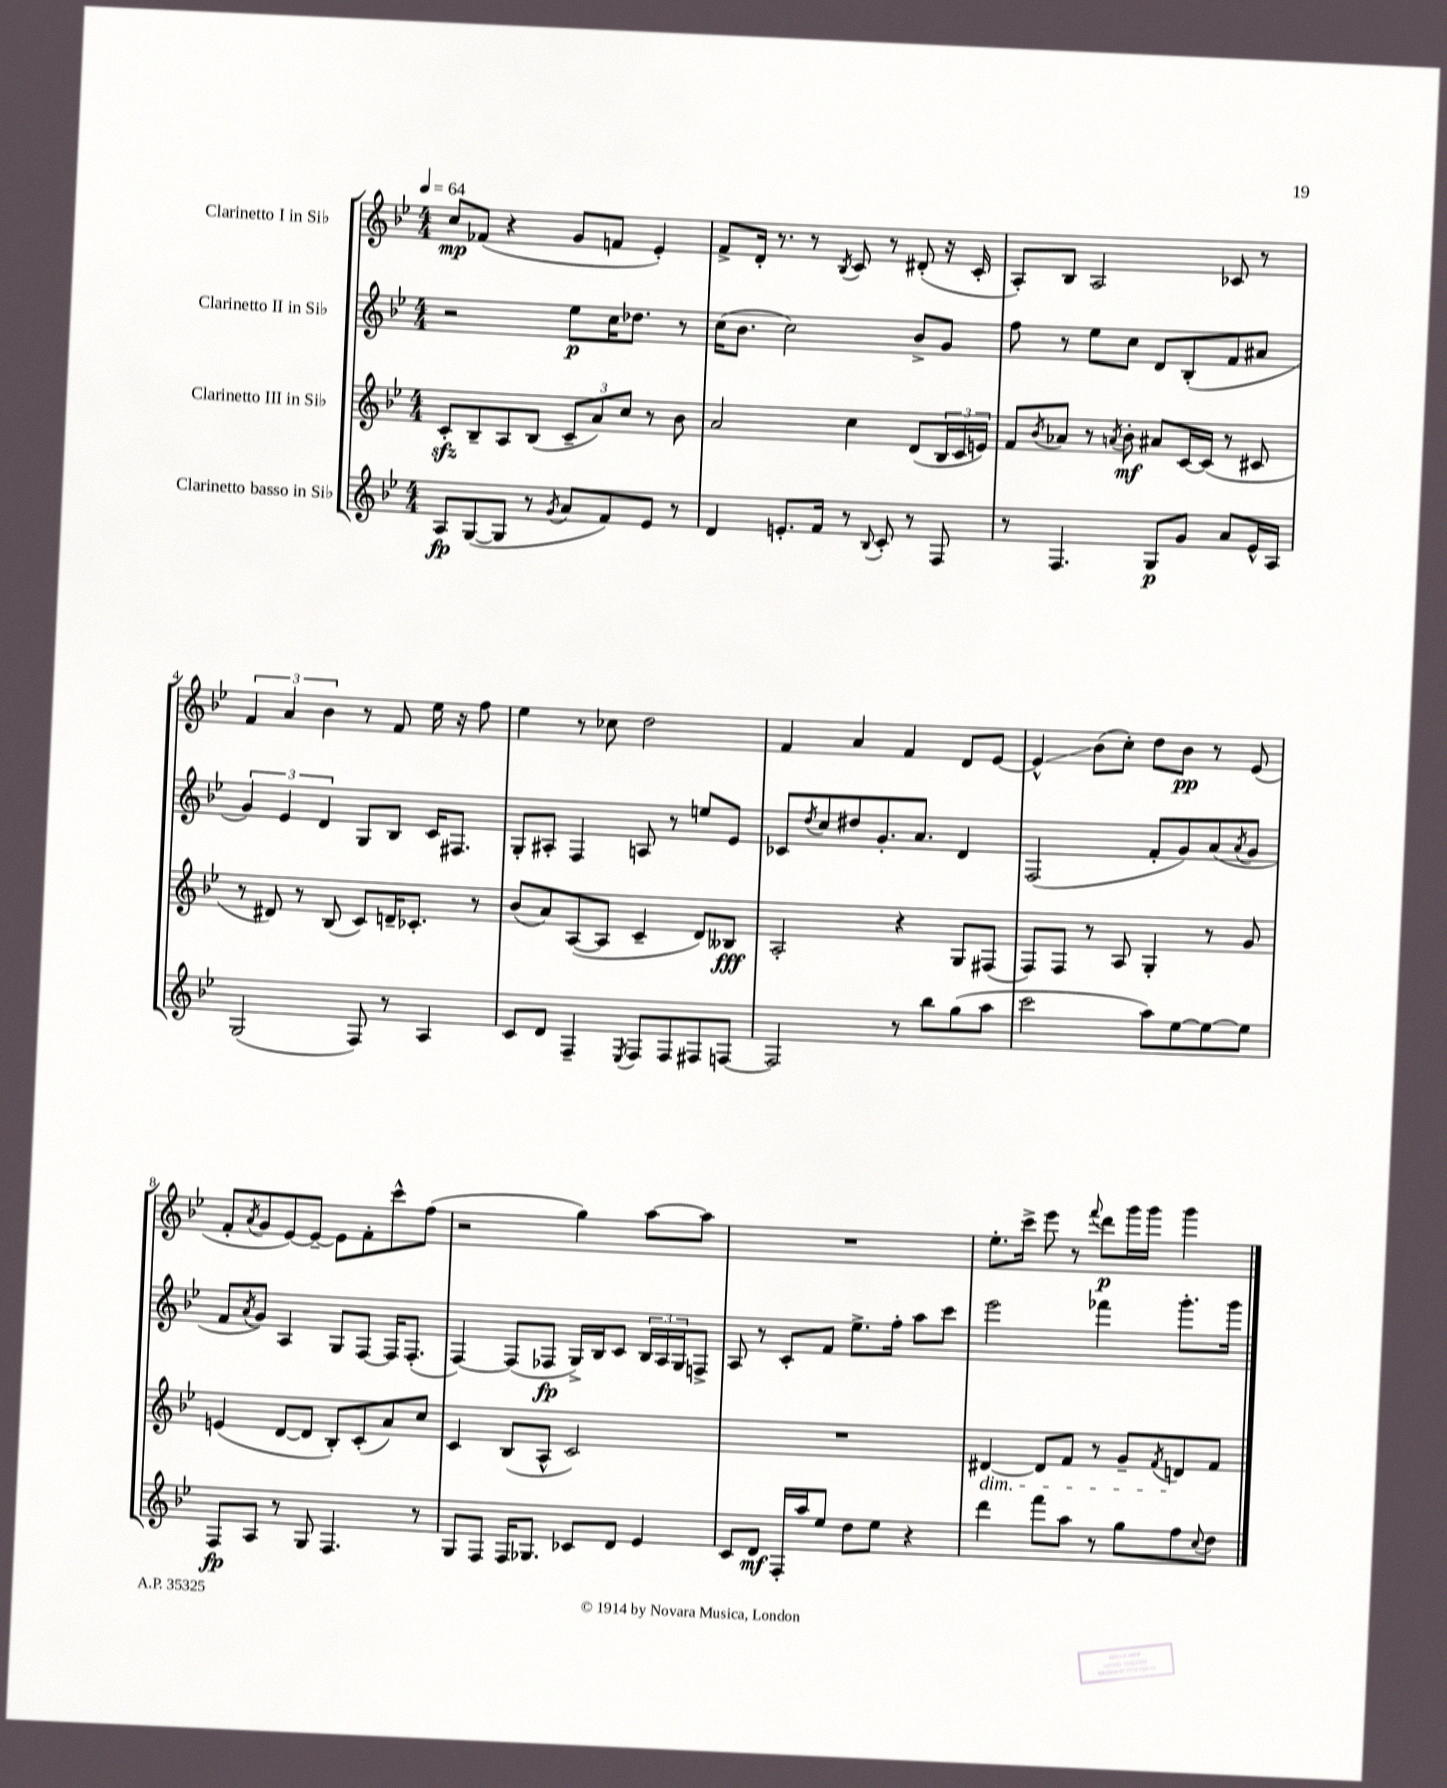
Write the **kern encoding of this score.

**kern	**kern	**kern	**kern
*staff4	*staff3	*staff2	*staff1
*clefG2	*clefG2	*clefG2	*clefG2
*k[b-e-]	*k[b-e-]	*k[b-e-]	*k[b-e-]
*M4/4	*M4/4	*M4/4	*M4/4
*MM64	*MM64	*MM64	*MM64
8A	8c'	2r	8cc
([8G	8B-~	.	(8f-
8G]	8A	.	4r
8r	(8B-	.	.
8qg	.	.	.
8a	12c~	8ee-	8g
.	12a)	.	.
8f)	.	16cc	8f
.	12cc	.	.
.	.	8.dd-	.
8e-	8r	.	4e-')
8r	8b-	8r	.
=	=	=	=
4d	2a	(16cc	8f^
.	.	8.b-	.
.	.	.	16d'
.	.	.	8.r
8.e'	.	2cc)	.
.	.	.	8r
16f	.	.	.
.	.	.	8qB-
8r	4cc	.	8c
8qqB-	.	.	.
8c'	.	.	8r
8r	(8d	8b-^	(8d#'
8F	24B-	8g	16r
.	24c	.	.
.	.	.	16c'
.	24e)	.	.
=	=	=	=
8r	8f	8ff	8A')
.	8qb-	.	.
4.F	8a-	8r	8B-
.	8r	8ee-	2A
.	8qa	.	.
.	8b-'	8cc	.
8G	8a#	8d	.
8g	[16c	(8B-'	.
.	(16c]	.	.
8a	8r	8f	8c-
16e-^^	8c#	8a#	8r
16A	.	.	.
=	=	=	=
(2G	8r	6g)	6f
.	8d#)	.	.
.	.	6e-	6a
.	8r	.	.
.	.	6d	6b-
.	(8B-	.	.
8F)	8c)	8G	8r
8r	16d~	8B-	8f
.	8.c-'	.	.
4A	.	16c	16ee-
.	.	8.F#	16r
.	8r	.	8ff
=	=	=	=
8c	(8b-	8G'	4ee-
8d	8a)	8A#'	.
4F~	([8A	4F	8r
.	8A]	.	8cc-
8qE-	.	.	.
8F	4c~	8A	2dd
8F	.	8r	.
8F#	8d)	8ee	.
[8F	8B--	8e-	.
=	=	=	=
2F]	2A'	8c-	4f
.	.	8qdd	.
.	.	8cc	.
.	.	8dd#	4a
.	.	8.g'	.
8r	4r	.	4f
.	.	8.a	.
8bb-	.	.	.
(8gg	8G	4d	8d
8aa	(8F#	.	[8e-
=	=	=	=
2ccc	8F)	(2F	4e-^^]
.	8F	.	.
.	8r	.	(8b-
.	8A	.	8cc')
8aa)	4G'	8f'	8dd
[8ee-	.	8g)	8b-
8ee-_	8r	(8a	8r
.	.	8qa	.
8ee-]	8g	8g	(8e-
=	=	=	=
8F	(4e	8f	8f'
.	.	8qa	8qa
8A	.	8g)	8g
8r	[8d	4A	[8e-)
8G	8d]	.	8e-~_
4.F	8B-')	8G	8e-]
.	(8c'	[8F	8f'
.	8a)	16F]	8ccc^^
.	.	(8.F'	.
8r	8cc	.	(8ff
=	=	=	=
8G	4c	[4F)	2r
8F	.	.	.
16F	(8B-	(8F]	.
8.G-	.	.	.
.	8A^^	8F-	.
8c-	2c)	16G^)	4gg)
.	.	16B-	.
8d	.	8c	.
4e-	.	24B-	[8aa
.	.	24A	.
.	.	24G	.
.	.	8F^	8aa]
=	=	=	=
8c	1r	8A	1r
8d	.	8r	.
16F'	.	8c'	.
16aa	.	.	.
8ee-	.	8f	.
8dd	.	8.ee-^	.
8ee-	.	.	.
.	.	16ff'	.
4r	.	8aa	.
.	.	8ccc	.
=	=	=	=
4ddd	[4d#	2eee-	8.ee-'
.	.	.	16ccc^
8fff	8d#]	.	8eee-
8aa	8f	.	8r
.	.	.	8qqfff
8r	8r	4fff-	8ddd
8gg	8g~	.	16ggg
.	.	.	16ggg
.	8qf	.	.
8ff	8d	8.ggg'	4ggg
8qqcc	.	.	.
8dd	8f	.	.
.	.	16ggg	.
==	==	==	==
*-	*-	*-	*-
